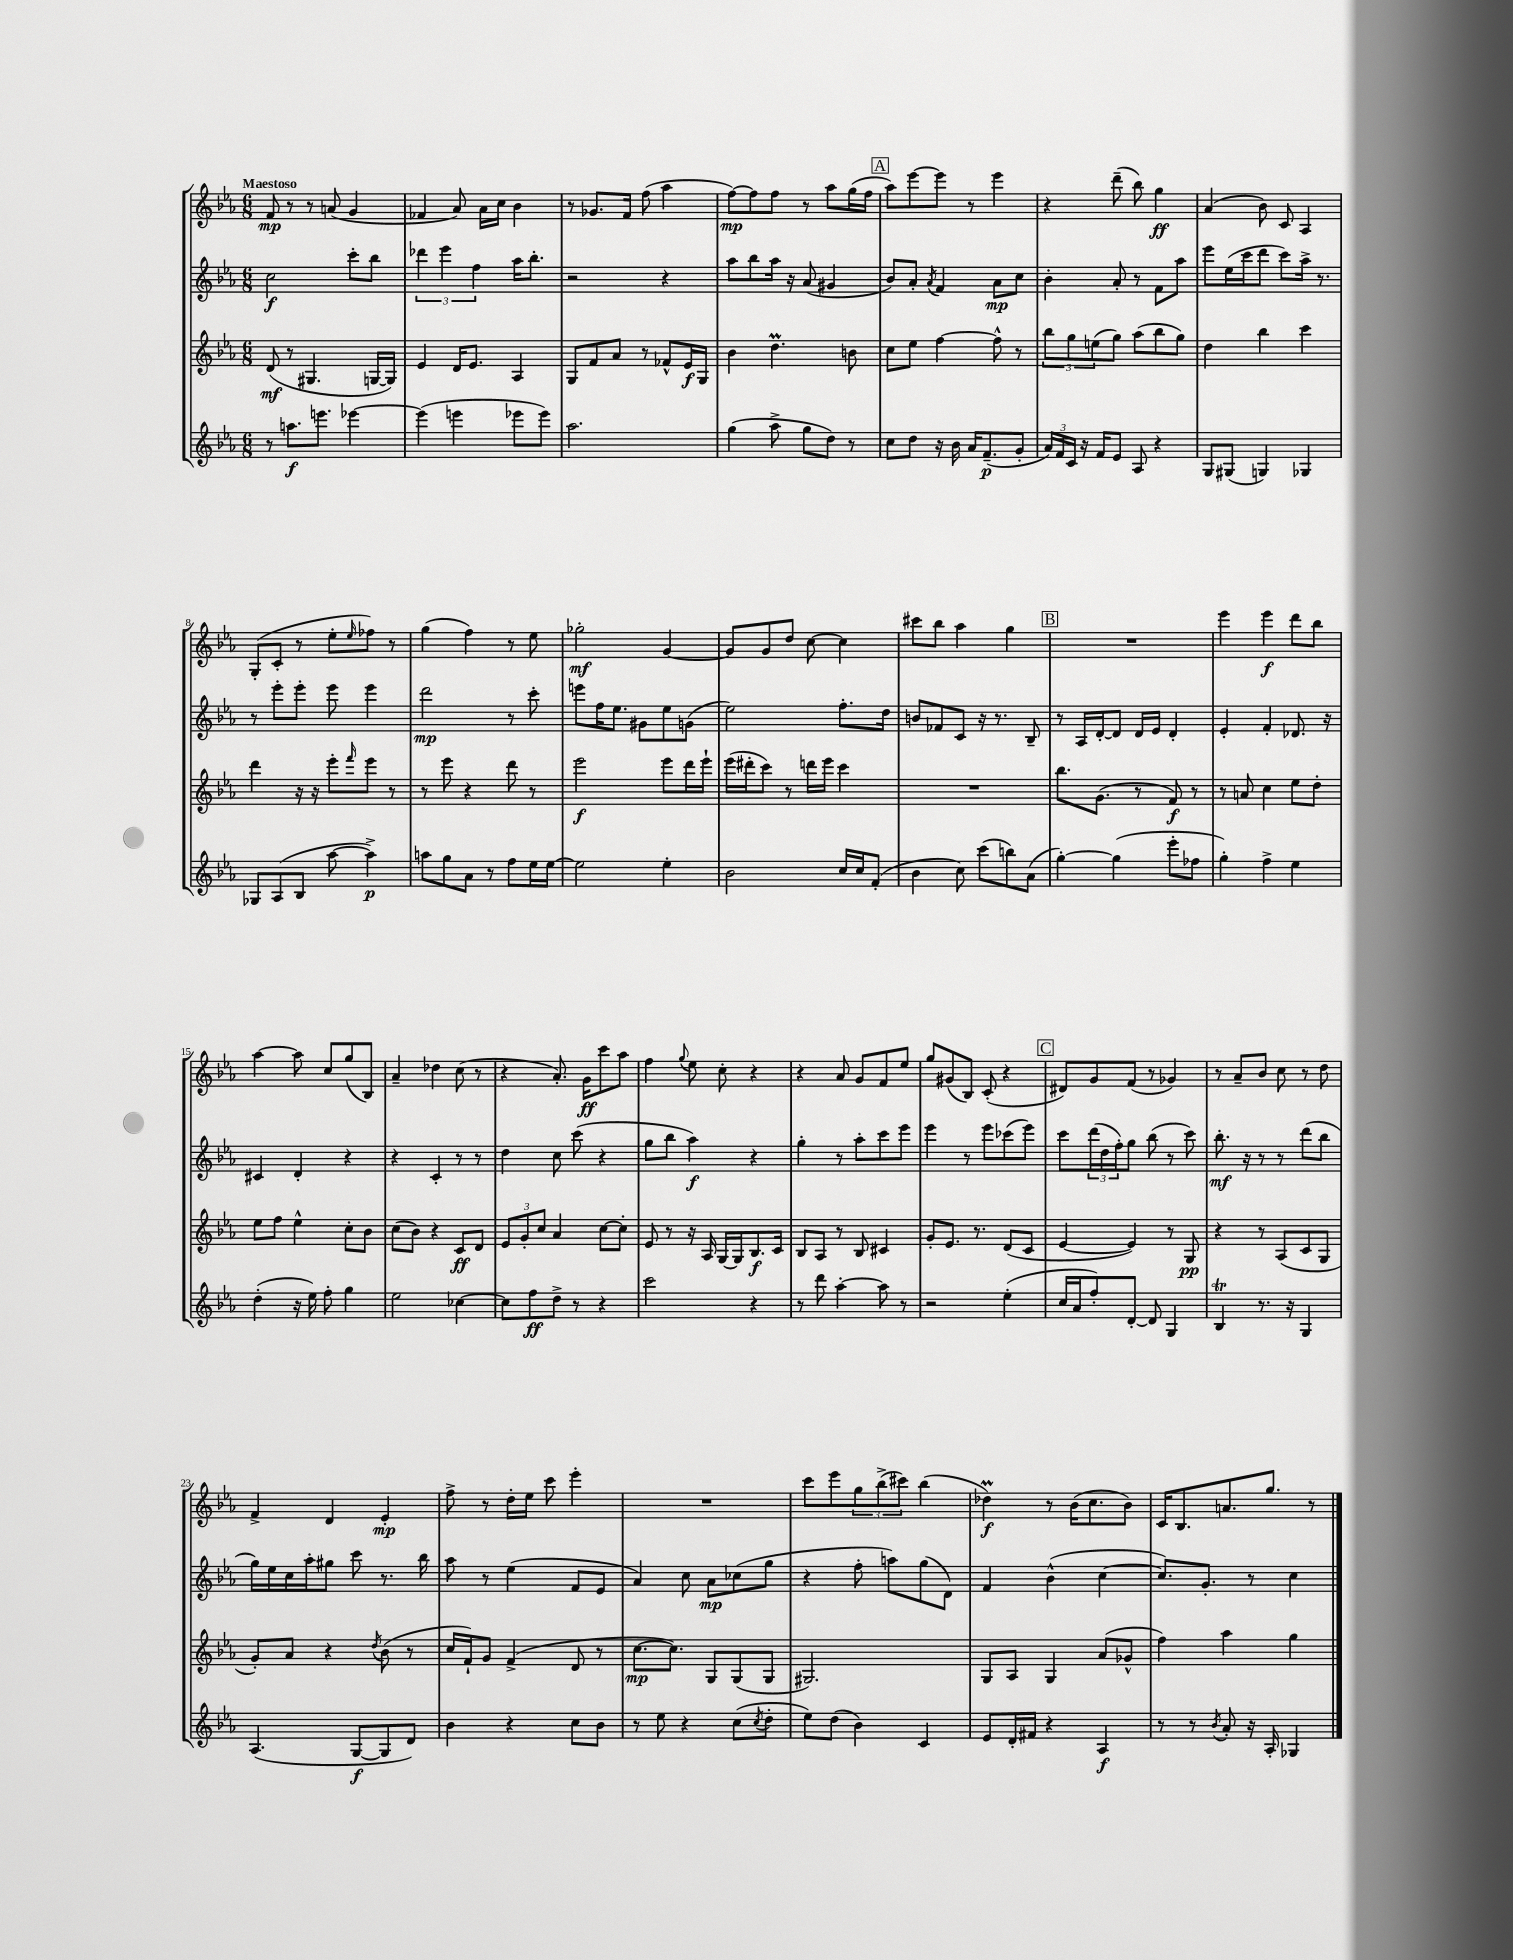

**kern	**dynam	**kern	**dynam	**kern	**dynam	**kern	**dynam
*part4	*part4	*part3	*part3	*part2	*part2	*part1	*part1
*staff4	*staff4	*staff3	*staff3	*staff2	*staff2	*staff1	*staff1
*clefG2	*	*clefG2	*	*clefG2	*	*clefG2	*
*k[b-e-a-]	*	*k[b-e-a-]	*	*k[b-e-a-]	*	*k[b-e-a-]	*
*M6/8	*	*M6/8	*	*M6/8	*	*M6/8	*
=1	=1	=1	=1	=1	=1	=1	=1
!	!	!	!	!	!	!LO:TX:a:B:t=Maestoso	!
8r	.	(8d/	mf	2cc\	f	8f/	mp
8.aan\L	f	8r	.	.	.	8r	.
.	.	4.G#X/	.	.	.	8r	.
8.eeen\J	.	.	.	.	.	.	.
.	.	.	.	.	.	(8an/	.
[4eee-X\	.	.	.	8ccc'\L	.	4g/	.
.	.	[16Gn/LL	.	8bb-\J	.	.	.
.	.	16G/JJ])	.	.	.	.	.
=2	=2	=2	=2	=2	=2	=2	=2
(4eee-\]	.	4e-/	.	6ddd-X\	.	4f-X/	.
.	.	.	.	6eee-\	.	.	.
4eeen\	.	16d/KL	.	.	.	8a-/)	.
.	.	8.e-/J	.	.	.	.	.
.	.	.	.	6ff\	.	.	.
.	.	.	.	.	.	16a-\LL	.
.	.	.	.	.	.	16cc\JJ	.
8eee-X\L	.	4A-/	.	16aa-\KL	.	4b-\	.
.	.	.	.	8.bb-'\J	.	.	.
8eee-\J)	.	.	.	.	.	.	.
=3	=3	=3	=3	=3	=3	=3	=3
2.aa-\	.	8G/L	.	2r	.	8r	.
.	.	8f/	.	.	.	8.g-X/L	.
.	.	8a-/J	.	.	.	.	.
.	.	.	.	.	.	16f/Jk	.
.	.	8r	.	.	.	(8ff\	.
.	.	8f-X^^/L	.	4r	.	4aa-\	.
.	.	16e-/L	f	.	.	.	.
.	.	16G/JJ	.	.	.	.	.
=4	=4	=4	=4	=4	=4	=4	=4
(4gg\	.	4b-\	.	8aa-\L	.	[8ff\L)	mp
.	.	.	.	8bb-\	.	8ff\]	.
8aa-^\	.	4.ddm\	.	16aa-\Jk	.	8ff\J	.
.	.	.	.	16r	.	.	.
8gg\L	.	.	.	(8a-/	.	8r	.
8dd\J)	.	.	.	4g#X/	.	8aa-\L	.
8r	.	8bn\	.	.	.	(16gg\L	.
.	.	.	.	.	.	16ff\JJ	.
!!LO:REH:place=s1:t=A
=5	=5	=5	=5	=5	=5	=5	=5
8cc\L	.	8cc\L	.	8b-/L)	.	8aa-\L)	.
8dd\J	.	8ee-\J	.	8a-'/J	.	[8eee-\	.
.	.	.	.	8qa-/	.	.	.
16r	.	[4ff\	.	4f/	.	8eee-\J]	.
16b-\	.	.	.	.	.	.	.
16a-/KL	.	.	.	.	.	8r	.
(8.f~/	p	.	.	.	.	.	.
.	.	8ff^^\]	.	8a-\L	mp	4eee-\	.
8g'/J	.	8r	.	8cc\J	.	.	.
=6	=6	=6	=6	=6	=6	=6	=6
24a-/LL)	.	12bb-\L	.	4b-'\	.	4r	.
24f/	.	.	.	.	.	.	.
24c/JJ	.	12gg\	.	.	.	.	.
16r	.	.	.	.	.	.	.
.	.	(12een\	.	.	.	.	.
16f/KL	.	.	.	.	.	.	.
8e-/J	.	8gg\J)	.	8a-'/	.	(8ddd~\	.
8A-/	.	(8aa-\L	.	8r	.	8bb-\)	.
4r	.	8bb-\	.	8f\L	.	4gg\	ff
.	.	8gg\J)	.	8aa-\J	.	.	.
=7	=7	=7	=7	=7	=7	=7	=7
8G/L	.	4dd\	.	8eee-\L	.	(4a-/	.
(8G#X/J	.	.	.	(16ee-\L	.	.	.
.	.	.	.	16ccc\J	.	.	.
4Gn/)	.	4bb-\	.	8ddd\J	.	8b-\)	.
.	.	.	.	8ccc\L)	.	8c/	.
4G-X/	.	4ccc\	.	16aa-^\Jk	.	4A-/	.
.	.	.	.	8.r	.	.	.
!!LO:LB:g=z
=8	=8	=8	=8	=8	=8	=8	=8
8G-X/L	.	4ddd\	.	8r	.	(8G'/L	.
(8A-/	.	.	.	8eee-'\L	.	8c'/J	.
8B-/J	.	16r	.	8eee-'\J	.	8r	.
.	.	16r	.	.	.	.	.
[8aa-\	.	8eee-'\L	.	8eee-\	.	8ee-'\L	.
.	.	16qqfff/	.	.	.	16qqee-/	.
4aa-^\])	p	8eee-\J	.	4eee-\	.	8ff-X\J)	.
.	.	8r	.	.	.	8r	.
=9	=9	=9	=9	=9	=9	=9	=9
8aan\L	.	8r	.	2ddd\	mp	(4gg\	.
8gg\	.	8eee-\	.	.	.	.	.
8a-\J	.	4r	.	.	.	4ff\)	.
8r	.	.	.	.	.	.	.
8ff\L	.	8ddd\	.	8r	.	8r	.
16ee-\L	.	8r	.	8ccc'\	.	8ee-\	.
[16ee-\JJ	.	.	.	.	.	.	.
=10	=10	=10	=10	=10	=10	=10	=10
2ee-\]	.	2eee-\	f	8eeen\L	.	2gg-X'\	mf
.	.	.	.	16ff\K	.	.	.
.	.	.	.	8.ee-\J	.	.	.
.	.	.	.	8g#X\L	.	.	.
4ee-'\	.	8eee-\L	.	8ee-\	.	[4g/	.
.	.	16ddd\L	.	(8gn\J	.	.	.
.	.	16eee-`\JJ	.	.	.	.	.
=11	=11	=11	=11	=11	=11	=11	=11
2b-\	.	(16eee-\LL	.	2ee-\)	.	8g/L]	.
.	.	16ddd#X'\J	.	.	.	.	.
.	.	8ccc\J)	.	.	.	8g/	.
.	.	8r	.	.	.	8dd/J	.
.	.	16dddn\LL	.	.	.	[8cc\	.
.	.	16eee-\JJ	.	.	.	.	.
16cc/LL	.	4ccc\	.	8.ff'\L	.	4cc\]	.
16cc/J	.	.	.	.	.	.	.
(8f'/J	.	.	.	.	.	.	.
.	.	.	.	16dd\Jk	.	.	.
=12	=12	=12	=12	=12	=12	=12	=12
4b-\	.	2.r	.	8bn/L	.	8ccc#X\L	.
.	.	.	.	8f-X/	.	8bb-\J	.
8cc\)	.	.	.	8c/J	.	4aa-\	.
(8ccc\L	.	.	.	16r	.	.	.
.	.	.	.	8.r	.	.	.
8bbn\)	.	.	.	.	.	4gg\	.
(8a-\J	.	.	.	8B-~/	.	.	.
!!LO:REH:place=s1:t=B
=13	=13	=13	=13	=13	=13	=13	=13
[4gg'\)	.	8.bb-\L	.	8r	.	2.r	.
.	.	.	.	16A-/LL	.	.	.
.	.	(8.g\J	.	[16d'/J	.	.	.
(4gg\]	.	.	.	8d/J]	.	.	.
.	.	8r	.	16d/LL	.	.	.
.	.	.	.	16e-/JJ	.	.	.
8eee-'\L	.	8f/)	f	4d'/	.	.	.
8ff-X\J	.	8r	.	.	.	.	.
=14	=14	=14	=14	=14	=14	=14	=14
4gg'\)	.	8r	.	4e-'/	.	4eee-\	.
.	.	8an/	.	.	.	.	.
4ff^\	.	4cc\	.	4f'/	.	4eee-\	f
4ee-\	.	8ee-\L	.	8.d-X/	.	8ddd\L	.
.	.	8dd'\J	.	.	.	8bb-\J	.
.	.	.	.	16r	.	.	.
!!LO:LB:g=z
=15	=15	=15	=15	=15	=15	=15	=15
(4dd'\	.	8ee-\L	.	4c#X/	.	[4aa-\	.
.	.	8ff\J	.	.	.	.	.
16r	.	4ee-^^\	.	4d'/	.	8aa-\]	.
16ee-\)	.	.	.	.	.	.	.
8ff'\	.	.	.	.	.	8cc/L	.
4gg\	.	8cc'\L	.	4r	.	(8gg/	.
.	.	8b-\J	.	.	.	8B-/J)	.
=16	=16	=16	=16	=16	=16	=16	=16
2ee-\	.	(8cc\L	.	4r	.	4a-~/	.
.	.	8b-\J)	.	.	.	.	.
.	.	4r	.	4c'/	.	4dd-X\	.
[4cc-X\	.	8c/L	ff	8r	.	(8cc\	.
.	.	8d/J	.	8r	.	8r	.
=17	=17	=17	=17	=17	=17	=17	=17
8cc-\L]	.	12e-/L	.	4dd\	.	4r	.
.	.	12g'/	.	.	.	.	.
8ff\	ff	.	.	.	.	.	.
.	.	12cc/J	.	.	.	.	.
8dd^\J	.	4a-/	.	8cc\	.	8.a-'/)	.
8r	.	.	.	(8ccc\	.	.	.
.	.	.	.	.	.	16g\KL	ff
4r	.	[8cc\L	.	4r	.	8ccc\	.
.	.	8cc'\J]	.	.	.	8aa-\J	.
=18	=18	=18	=18	=18	=18	=18	=18
2ccc\	.	8e-/	.	8gg\L	.	4ff\	.
.	.	8r	.	8bb-\J	.	.	.
.	.	.	.	.	.	8qqgg/	.
.	.	16r	.	4aa-\)	f	8ee-\	.
.	.	16A-/	.	.	.	.	.
.	.	[16G/LL	.	.	.	8cc'\	.
.	.	16G/J]	.	.	.	.	.
4r	.	8.B-/	f	4r	.	4r	.
.	.	16c/Jk	.	.	.	.	.
=19	=19	=19	=19	=19	=19	=19	=19
8r	.	8B-/L	.	4gg'\	.	4r	.
8ddd\	.	8A-/J	.	.	.	.	.
[4aa-'\	.	8r	.	8r	.	8a-/	.
.	.	8B-/	.	8aa-'\L	.	8g/L	.
8aa-\]	.	4c#X/	.	8ccc\	.	8f/	.
8r	.	.	.	8eee-\J	.	8ee-/J	.
=20	=20	=20	=20	=20	=20	=20	=20
2r	.	8g'/L	.	4eee-\	.	8gg/L	.
.	.	8.e-/J	.	.	.	(8g#X/	.
.	.	.	.	8r	.	8B-/J)	.
.	.	8.r	.	.	.	.	.
.	.	.	.	8eee-\L	.	(8c'/	.
(4ee-'\	.	(8d/L	.	(8ccc-X\	.	4r	.
.	.	8c/J	.	8eee-\J)	.	.	.
!!LO:REH:place=s1:t=C
=21	=21	=21	=21	=21	=21	=21	=21
16cc/LL	.	[4e-/	.	8ccc\L	.	8d#X/L)	.
16a-/J	.	.	.	.	.	.	.
8ff'/)	.	.	.	(24ddd\L	.	8g/	.
.	.	.	.	24dd\	.	.	.
.	.	.	.	24ff'\J)	.	.	.
[8d'/J	.	4e-/])	.	8gg\J	.	(8f/J	.
8d/]	.	.	.	(8bb-\	.	8r	.
4G/	.	8r	.	8r	.	4g-X/)	.
.	.	8G/	pp	8ccc\)	.	.	.
=22	=22	=22	=22	=22	=22	=22	=22
4B-T/	.	4r	.	8.bb-'\	mf	8r	.
.	.	.	.	.	.	8a-~/L	.
.	.	.	.	16r	.	.	.
8.r	.	8r	.	8r	.	8b-/J	.
.	.	(8A-/L	.	8r	.	8cc\	.
16r	.	.	.	.	.	.	.
4G/	.	8c/	.	(8ddd\L	.	8r	.
.	.	8G/J	.	8bb-\J	.	8dd\	.
!!LO:LB:g=z
=23	=23	=23	=23	=23	=23	=23	=23
(4.A-/	.	8g'/L)	.	16gg\LL)	.	4f^/	.
.	.	.	.	16ee-\	.	.	.
.	.	8a-/J	.	16cc\	.	.	.
.	.	.	.	16aa-'\J	.	.	.
.	.	4r	.	8gg#X\J	.	4d/	.
[8G/L	f	.	.	8ccc\	.	.	.
.	.	8qdd/	.	.	.	.	.
8G/]	.	(8b-\	.	8.r	.	4e-'/	mp
8d/J)	.	8r	.	.	.	.	.
.	.	.	.	16bb-\	.	.	.
=24	=24	=24	=24	=24	=24	=24	=24
4b-\	.	16cc/LL	.	8aa-\	.	8ff^\	.
.	.	16f`/J)	.	.	.	.	.
.	.	8g/J	.	8r	.	8r	.
4r	.	(4f^/	.	(4ee-\	.	16dd'\LL	.
.	.	.	.	.	.	16ee-\JJ	.
.	.	.	.	.	.	8ccc\	.
8cc\L	.	8d/	.	8f/L	.	4eee-'\	.
8b-\J	.	8r	.	8e-/J	.	.	.
=25	=25	=25	=25	=25	=25	=25	=25
8r	.	[8.cc\L	mp	4a-/)	.	2.r	.
8ee-\	.	.	.	.	.	.	.
.	.	8.cc\J])	.	.	.	.	.
4r	.	.	.	8cc\	.	.	.
.	.	8G/L	.	8a-\L	mp	.	.
(8cc\L	.	(8G/	.	(8cc-X\	.	.	.
8qcc/	.	.	.	.	.	.	.
8dd'\J	.	8G/J	.	8gg\J	.	.	.
=26	=26	=26	=26	=26	=26	=26	=26
8ee-\L)	.	2.G#X/)	.	4r	.	8ccc\L	.
(8dd\J	.	.	.	.	.	8eee-\	.
4b-\)	.	.	.	8ff'\	.	12gg\	.
.	.	.	.	.	.	(12bb-^\	.
.	.	.	.	8aan\L)	.	.	.
.	.	.	.	.	.	12ccc#X\J)	.
4c/	.	.	.	(8gg\	.	(4bb-\	.
.	.	.	.	8d\J)	.	.	.
=27	=27	=27	=27	=27	=27	=27	=27
8e-/L	.	8G/L	.	4f/	.	4dd-XM\)	f
16d'/L	.	8A-/J	.	.	.	.	.
16f#X/JJ	.	.	.	.	.	.	.
4r	.	4G/	.	(4b-^^\	.	8r	.
.	.	.	.	.	.	(16b-\KL	.
.	.	.	.	.	.	8.cc\	.
4A-/	f	(8a-/L	.	[4cc\	.	.	.
.	.	8g-X^^/J	.	.	.	8b-\J)	.
=28	=28	=28	=28	=28	=28	=28	=28
8r	.	4ff\)	.	8.cc/L])	.	16c/KL	.
.	.	.	.	.	.	8.B-/	.
8r	.	.	.	.	.	.	.
.	.	.	.	8.g'/J	.	.	.
8qb-/	.	.	.	.	.	.	.
8a-'/	.	4aa-\	.	.	.	8.an/	.
16r	.	.	.	8r	.	.	.
16A-'/	.	.	.	.	.	8.gg/J	.
4G-X/	.	4gg\	.	4cc\	.	.	.
.	.	.	.	.	.	8r	.
==	==	==	==	==	==	==	==
*-	*-	*-	*-	*-	*-	*-	*-
